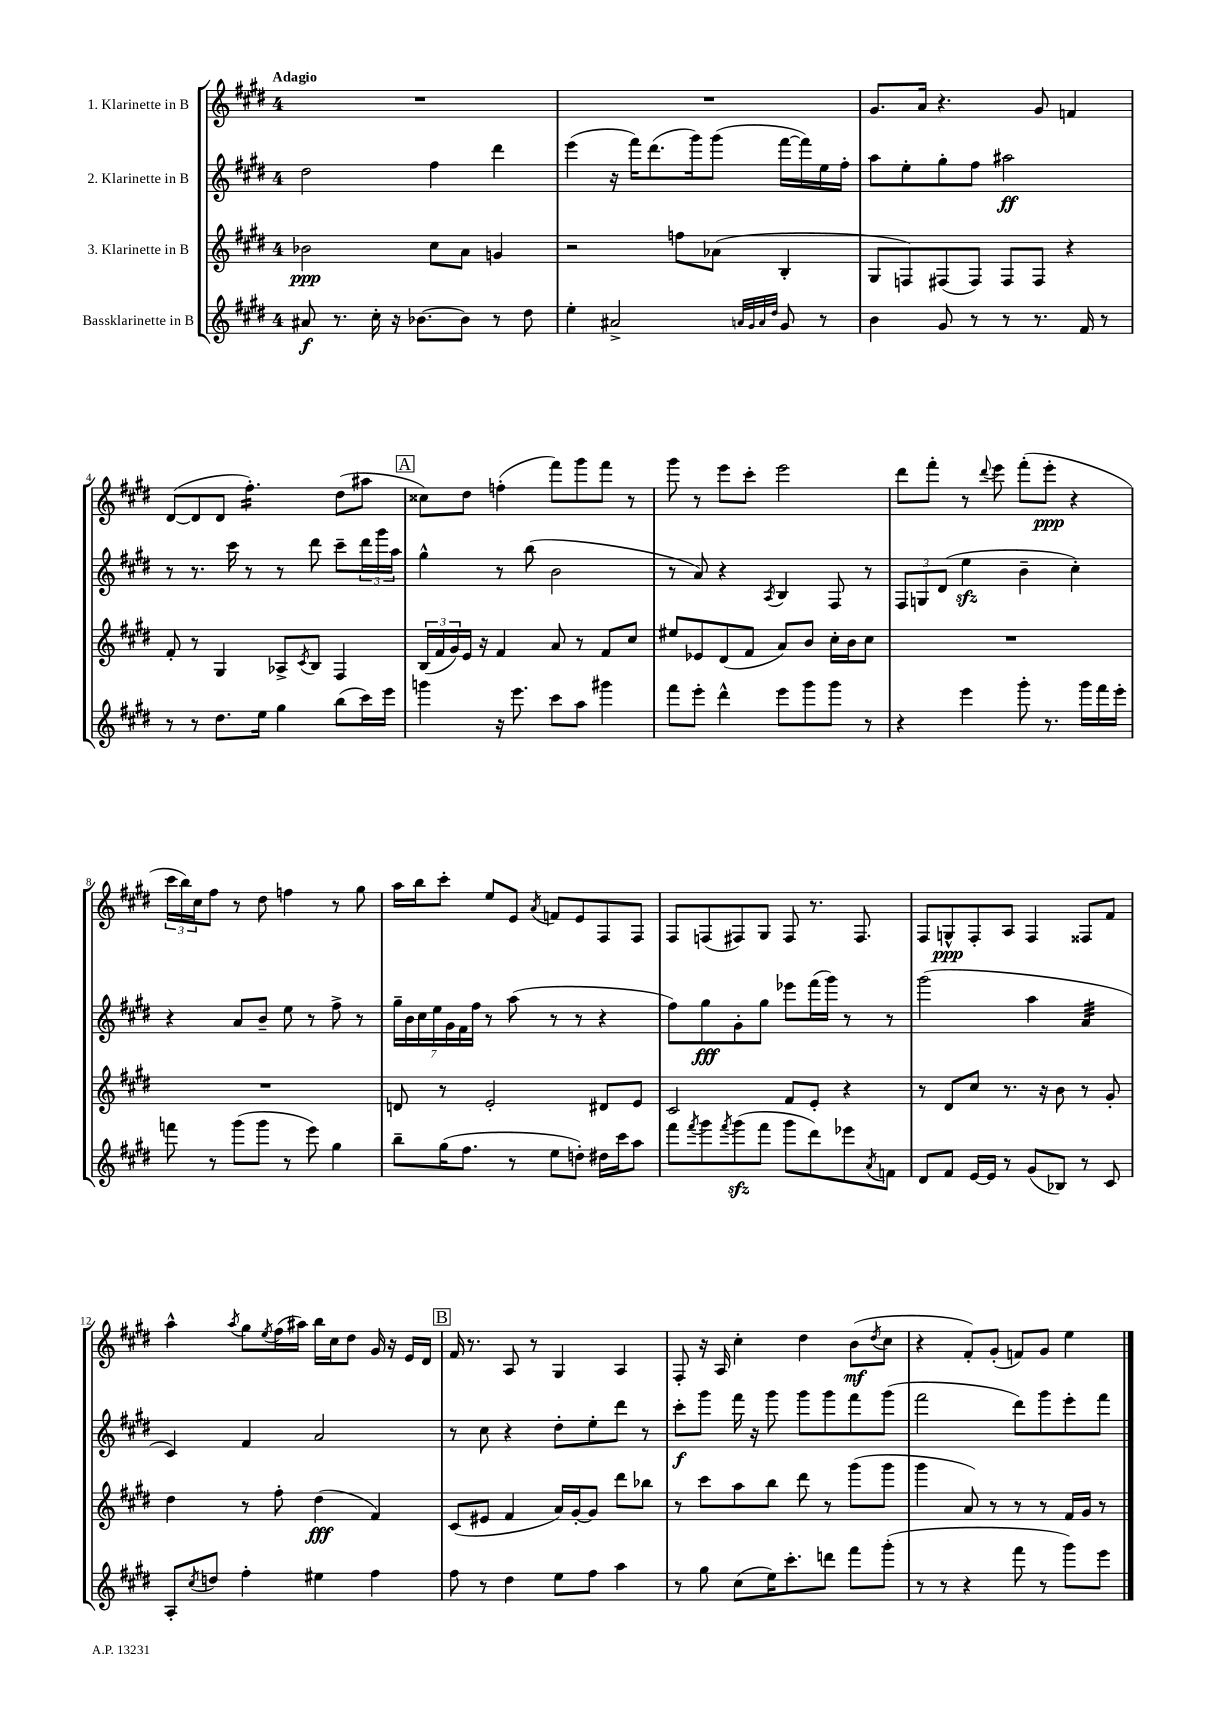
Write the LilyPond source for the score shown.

<<
\new StaffGroup <<
\new Staff = "s0" \with { instrumentName = "1. Klarinette in B" } {
    \clef treble \key e \major \once \override Staff.TimeSignature.style = #'single-digit \time 4/4 \tempo "Adagio"
    R1 |
    R1 |
    gis'8. a'16 r4. gis'8 f'4 |
    dis'8~( dis'8 dis'8 fis''4.:16-.) dis''8( ais''8 |
    \mark \markup { \box "A" } cisis''8) dis''8 f''4-.( fis'''8) gis'''8 fis'''8 r8 |
    gis'''8 r8 e'''8 cis'''8-. e'''2 |
    dis'''8 fis'''8-. r8 \appoggiatura { dis'''8 } e'''8 fis'''8-.( e'''8-.\ppp r4 |
    \tuplet 3/2 { cis'''16 b''16) cis''16 } fis''8 r8 dis''8 f''4 r8 gis''8 |
    a''16 b''16 cis'''8-. e''8 e'8 \acciaccatura { a'8 } f'8 e'8 fis8 fis8 |
    fis8 f8( fis8) gis8 fis8 r8. fis8. |
    fis8 g8-^\ppp fis8-. a8 fis4 fisis8 fis'8 |
    a''4-^ \acciaccatura { a''8 } gis''8 \acciaccatura { e''8 } fis''16( ais''16) b''16 cis''16 dis''8 gis'16 r16 e'16 dis'16 |
    \mark \markup { \box "B" } fis'16 r8. a8 r8 gis4 a4 |
    fis8-. r16 a16 cis''4-. dis''4 b'8\mf( \acciaccatura { dis''8 } cis''8 |
    r4 fis'8-.) gis'8-.( f'8) gis'8 e''4 \bar "|." |
}
\new Staff = "s1" \with { instrumentName = "2. Klarinette in B" } {
    \clef treble \key e \major \once \override Staff.TimeSignature.style = #'single-digit \time 4/4
    dis''2 fis''4 dis'''4 |
    e'''4( r16 fis'''16) dis'''8.( gis'''16) gis'''8( fis'''16~ fis'''16) e''16 fis''16-. |
    a''8 e''8-. gis''8-. fis''8 ais''2\ff |
    r8 r8. cis'''16 r8 r8 dis'''8 cis'''8-- \tuplet 3/2 { dis'''16 gis'''16 a''16 } |
    \mark \markup { \box "A" } gis''4-^ r8 b''8( b'2 |
    r8 a'8) r4 \acciaccatura { a8 } b4 fis8 r8 |
    \tuplet 3/2 { fis8 g8 dis'8( } e''4\sfz b'4-- cis''4-.) |
    r4 a'8 b'8-- e''8 r8 fis''8-> r8 |
    \tuplet 7/4 { gis''16-- b'16 cis''16 e''16 gis'16 fis'16 fis''16 } r8 a''8( r8 r8 r4 |
    fis''8) gis''8\fff gis'8-. gis''8 ees'''8 fis'''16( gis'''16) r8 r8 |
    gis'''2( a''4 a'4:32 |
    cis'4) fis'4 a'2 |
    \mark \markup { \box "B" } r8 cis''8 r4 dis''8-. e''8-. dis'''8 r8 |
    cis'''8-.\f gis'''8 fis'''16 r16 gis'''8 gis'''8 gis'''8 fis'''8 gis'''8( |
    fis'''2 dis'''8) gis'''8 e'''8-. fis'''8 \bar "|." |
}
\new Staff = "s2" \with { instrumentName = "3. Klarinette in B" } {
    \clef treble \key e \major \once \override Staff.TimeSignature.style = #'single-digit \time 4/4
    bes'2\ppp cis''8 a'8 g'4 |
    r2 f''8 aes'8( b4-. |
    gis8 f8) fis8( fis8) fis8 fis8 r4 |
    fis'8-. r8 gis4 aes8-> \acciaccatura { cis'8 } b8 fis4 |
    \mark \markup { \box "A" } \tuplet 3/2 { b16( fis'16 gis'16) } e'16 r16 fis'4 a'8 r8 fis'8 cis''8 |
    eis''8 ees'8 dis'8( fis'8 a'8) b'8 cis''16-. b'16 cis''8 |
    R1 |
    R1 |
    d'8 r8 e'2-. dis'8 e'8 |
    cis'2 fis'8 e'8-. r4 |
    r8 dis'8 cis''8 r8. r16 b'8 r8 gis'8-. |
    dis''4 r8 fis''8-. dis''4\fff( fis'4) |
    \mark \markup { \box "B" } cis'8( eis'8 fis'4 a'16) gis'16~-. gis'8 dis'''8 bes''8 |
    r8 cis'''8 a''8 b''8 dis'''8 r8 gis'''8( gis'''8 |
    gis'''4 a'8) r8 r8 r8 fis'16 gis'16 r8 \bar "|." |
}
\new Staff = "s3" \with { instrumentName = "Bassklarinette in B" } {
    \clef treble \key e \major \once \override Staff.TimeSignature.style = #'single-digit \time 4/4
    ais'8\f r8. cis''16-. r16 bes'8.~ bes'8 r8 dis''8 |
    e''4-. ais'2-> \grace { a'32 gis'32 a'32 dis''32 } gis'8 r8 |
    b'4 gis'8 r8 r8 r8. fis'16 r8 |
    r8 r8 dis''8. e''16 gis''4 b''8( cis'''16) e'''16 |
    \mark \markup { \box "A" } g'''4 r16 e'''8. cis'''8 a''8 gis'''4 |
    fis'''8 e'''8-. dis'''4-^ e'''8 gis'''8 gis'''8 r8 |
    r4 e'''4 gis'''8-. r8. gis'''16 fis'''16 e'''16-. |
    f'''8 r8 gis'''8( gis'''8 r8 e'''8) gis''4 |
    b''8-- gis''16( fis''8. r8 e''8 d''8-.) dis''16 cis'''16 a''8 |
    fis'''8 \acciaccatura { fis'''8 } gis'''8 \acciaccatura { fis'''8 } gis'''8\sfz( fis'''8 gis'''8 dis'''8) ees'''8 \acciaccatura { a'8 } f'8 |
    dis'8 fis'8 e'16~ e'16 r8 gis'8( bes8) r8 cis'8 |
    a8-. \acciaccatura { cis''8 } d''8 fis''4-. eis''4 fis''4 |
    \mark \markup { \box "B" } fis''8 r8 dis''4 e''8 fis''8 a''4 |
    r8 gis''8 cis''8( e''16) cis'''8.-. d'''8 fis'''8 gis'''8-.( |
    r8 r8 r4 fis'''8 r8 gis'''8) e'''8 \bar "|." |
}
>>
>>
